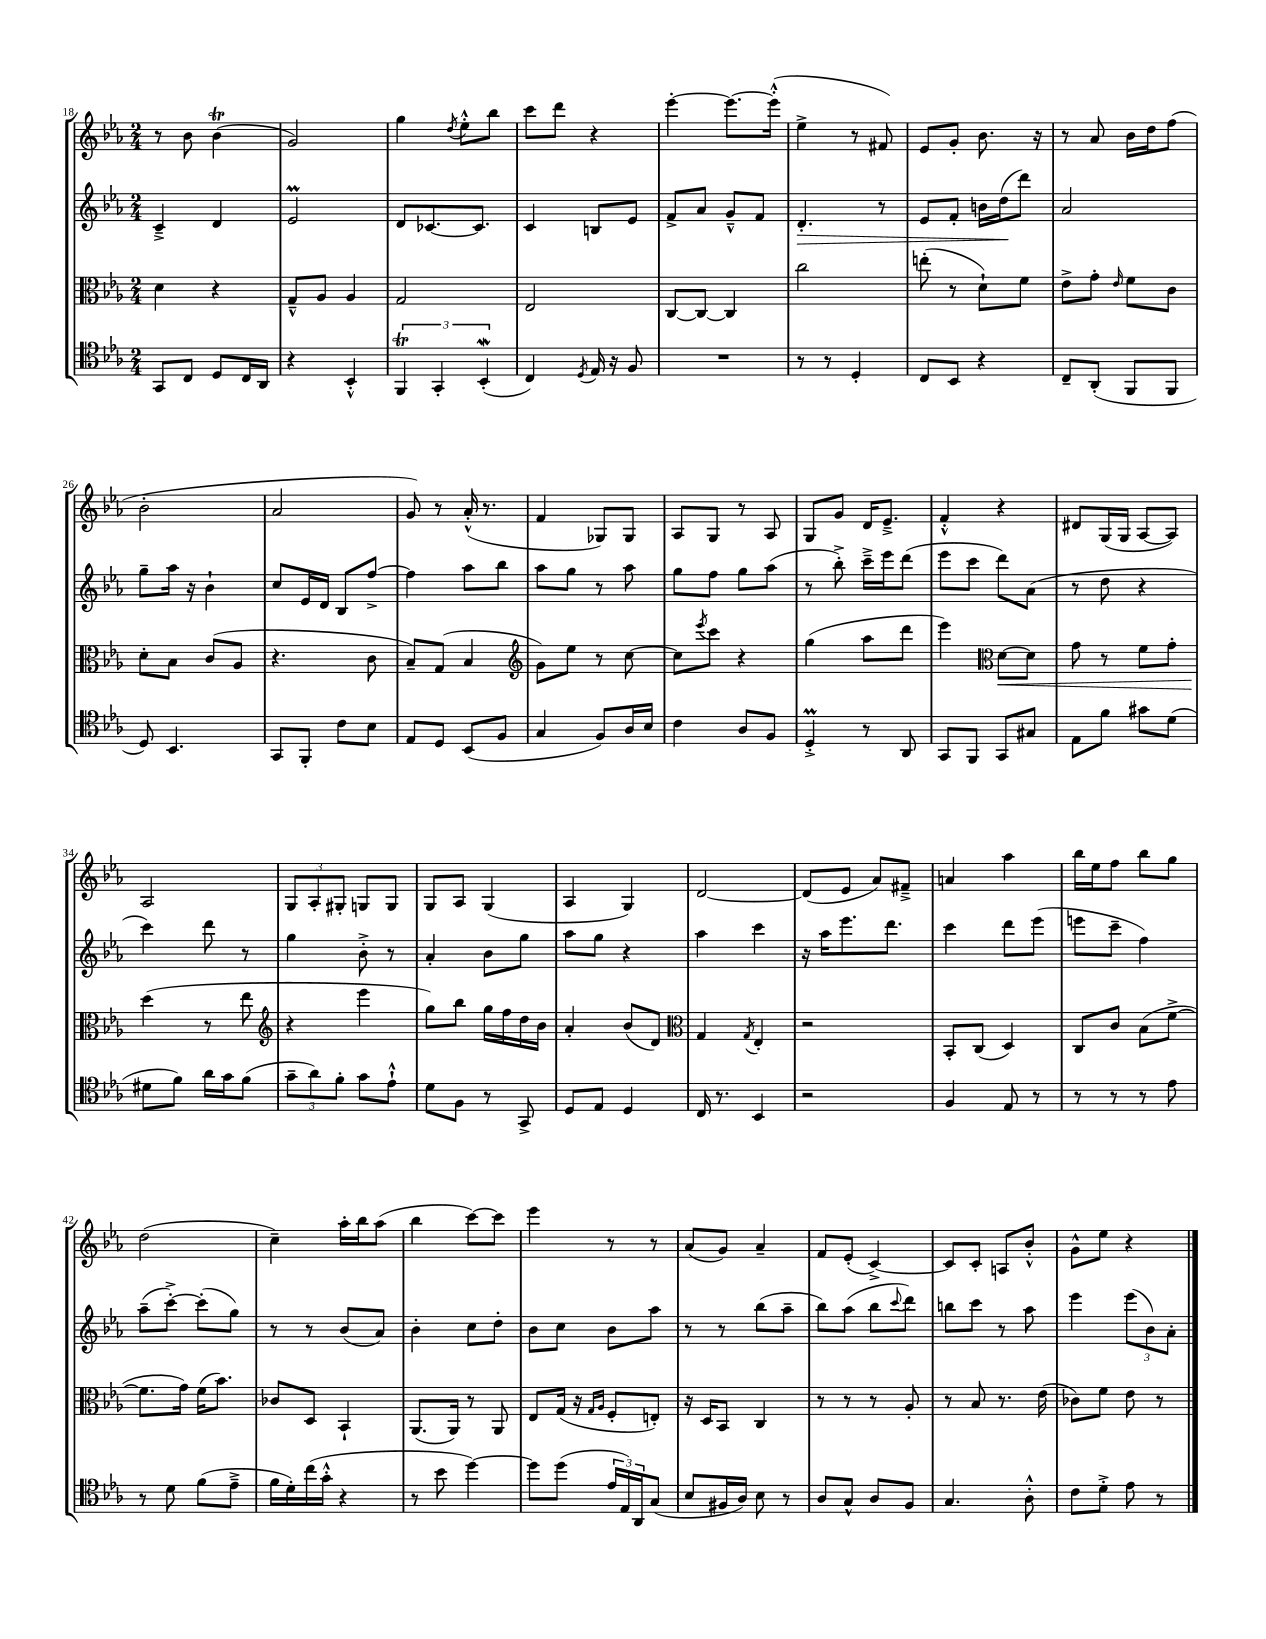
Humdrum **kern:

**kern	**kern	**dynam	**kern	**dynam	**kern
*part4	*part3	*part3	*part2	*part2	*part1
*staff4	*staff3	*staff3	*staff2	*staff2	*staff1
*clefC4	*clefC3	*	*clefG2	*	*clefG2
*k[b-e-a-]	*k[b-e-a-]	*	*k[b-e-a-]	*	*k[b-e-a-]
*M2/4	*M2/4	*	*M2/4	*	*M2/4
=18	=18	=18	=18	=18	=18
8GG/L	4d\	.	4c~^/	.	8r
8C/J	.	.	.	.	8b-\
8D/L	4r	.	4d/	.	(4b-T\
16C/L	.	.	.	.	.
16AA-/JJ	.	.	.	.	.
=19	=19	=19	=19	=19	=19
4r	8G~^^/L	.	2e-M/	.	2g/)
.	8A-/J	.	.	.	.
4BB-'^^/	4A-/	.	.	.	.
=20	=20	=20	=20	=20	=20
6FFT/	2G/	.	8d/L	.	4gg\
.	.	.	[8.c-X/	.	.
6GG'/	.	.	.	.	.
.	.	.	.	.	8qdd/
.	.	.	.	.	8ee-'^^\L
.	.	.	8.c-/J]	.	.
(6BB-W'/	.	.	.	.	.
.	.	.	.	.	8bb-\J
=21	=21	=21	=21	=21	=21
4C/)	2E-/	.	4c/	.	8ccc\L
.	.	.	.	.	8ddd\J
8qD/	.	.	.	.	.
16E-/	.	.	8Bn/L	.	4r
16r	.	.	.	.	.
8F/	.	.	8e-/J	.	.
=22	=22	=22	=22	=22	=22
2r	[8C/L	.	8f^/L	.	[4eee-'\
.	8C/J_	.	8a-/J	.	.
.	4C/]	.	8g~^^/L	.	8.eee-\L_
.	.	.	8f/J	.	.
.	.	.	.	.	(16eee-'^^\Jk]
=23	=23	=23	=23	=23	=23
!	!	!	!	!LO:HP:b	!
8r	2cc\	.	4.d'/	>	4ee-^\
8r	.	.	.	.	.
4D'/	.	.	.	.	8r
.	.	.	8r	.	8f#X/)
=24	=24	=24	=24	=24	=24
8C/L	(8een'\	.	8e-/L	.	8e-/L
8BB-/J	8r	.	8f'/J	.	8g'/J
4r	8d`\L)	.	16bn\LL	.	8.b-\
.	.	.	(16dd\J	.	.
.	8f\J	.	8ddd\J)	]	.
.	.	.	.	.	16r
=25	=25	=25	=25	=25	=25
8C~/L	8e-^\L	.	2a-/	.	8r
(8AA-'/J	8g'\J	.	.	.	8a-/
.	16qqe-/	.	.	.	.
8FF/L	8f\L	.	.	.	16b-\LL
.	.	.	.	.	16dd\J
8FF/J	8c\J	.	.	.	(8ff\J
!!LO:LB:g=z
=26	=26	=26	=26	=26	=26
8D/)	8d'\L	.	8gg~\L	.	2b-'\
4.BB-/	8B-\J	.	16aa-\Jk	.	.
.	.	.	16r	.	.
.	(8c/L	.	4b-`\	.	.
.	8A-/J	.	.	.	.
=27	=27	=27	=27	=27	=27
8GG/L	4.r	.	8cc/L	.	2a-/
8FF'/J	.	.	16e-/L	.	.
.	.	.	16d/JJ	.	.
8c\L	.	.	8B-/L	.	.
8B-\J	8c\	.	[8ff^/J	.	.
=28	=28	=28	=28	=28	=28
8E-/L	8B-~/L)	.	4ff\]	.	8g/)
8D/J	(8G/J	.	.	.	8r
(8BB-/L	4B-/	.	8aa-\L	.	(16a-'^^/
.	.	.	.	.	8.r
8F/J	.	.	8bb-\J	.	.
=29	=29	=29	=29	=29	=29
*	*clefG2	*	*	*	*
4G/	8g\L)	.	8aa-\L	.	4f/
.	8ee-\J	.	8gg\J	.	.
8F/L)	8r	.	8r	.	8G-X/L)
16A-/L	[8cc\	.	8aa-\	.	8G-/J
16B-/JJ	.	.	.	.	.
=30	=30	=30	=30	=30	=30
4c\	8cc\L]	.	8gg\L	.	8A-/L
.	8qeee-/	.	.	.	.
.	8ccc\J	.	8ff\J	.	8G/J
8A-/L	4r	.	8gg\L	.	8r
8F/J	.	.	(8aa-\J	.	8A-/
=31	=31	=31	=31	=31	=31
4Dm'^/	(4gg\	.	8r	.	8G/L
.	.	.	8bb-'^\)	.	8g/J
8r	8aa-\L	.	16ccc~^\LL	.	16d/KL
.	.	.	16eee-\J	.	8.e-~^/J
8AA-/	8ddd\J	.	(8ddd\J	.	.
=32	=32	=32	=32	=32	=32
8GG/L	4eee-\)	.	8eee-\L	.	4f'^^/
8FF/J	.	.	8ccc\J	.	.
*	*clefC3	*	*	*	*
!	!	!LO:HP:b	!	!	!
8GG/L	[8d\L	<	8ddd\L)	.	4r
8G#X/J	8d\J]	.	(8a-\J	.	.
=33	=33	=33	=33	=33	=33
8E-\L	8g\	.	8r	.	8d#X/L
8f\J	8r	.	8dd\	.	(16G/L
.	.	.	.	.	16G/JJ
8g#X\L	8f\L	.	4r	.	[8A-/L
(8d\J	8g'\J	.	.	.	8A-/J])
!!LO:LB:g=z
=34	=34	=34	=34	=34	=34
8d#X\L	(4dd\	.	4ccc\)	.	2A-/
8f\J)	.	.	.	.	.
16a-\LL	8r	[	8ddd\	.	.
16g\J	.	.	.	.	.
(8f\J	8ee-\	.	8r	.	.
=35	=35	=35	=35	=35	=35
*	*clefG2	*	*	*	*
12g~\L	4r	.	4gg\	.	12G/L
12a-\)	.	.	.	.	12A-'/
12f'\J	.	.	.	.	12G#X'/J
8g\L	4eee-\	.	8b-'^\	.	8Gn/L
8e-`^^\J	.	.	8r	.	8G/J
=36	=36	=36	=36	=36	=36
8d\L	8gg\L)	.	4a-'/	.	8G/L
8F\J	8bb-\J	.	.	.	8A-/J
8r	16gg\LL	.	8b-\L	.	(4G/
.	16ff\	.	.	.	.
8GG^/	16dd\	.	8gg\J	.	.
.	16b-\JJ	.	.	.	.
=37	=37	=37	=37	=37	=37
8D/L	4a-'/	.	8aa-\L	.	4A-/
8E-/J	.	.	8gg\J	.	.
4D/	(8b-/L	.	4r	.	4G/)
.	8d/J)	.	.	.	.
=38	=38	=38	=38	=38	=38
*	*clefC3	*	*	*	*
16C/	4G/	.	4aa-\	.	[2d/
8.r	.	.	.	.	.
.	8qG/	.	.	.	.
4BB-/	4E-'/	.	4ccc\	.	.
=39	=39	=39	=39	=39	=39
2r	2r	.	16r	.	(8d/L]
.	.	.	16aa-\KL	.	.
.	.	.	8.eee-\	.	8e-/J
.	.	.	.	.	8a-/L)
.	.	.	8.ddd\J	.	.
.	.	.	.	.	8f#X~^/J
=40	=40	=40	=40	=40	=40
4F/	8BB-'/L	.	4ccc\	.	4an/
.	(8C/J	.	.	.	.
8E-/	4D/)	.	8ddd\L	.	4aa-\
8r	.	.	(8eee-\J	.	.
=41	=41	=41	=41	=41	=41
8r	8C/L	.	8eeen\L	.	16bb-\LL
.	.	.	.	.	16ee-\J
8r	8c/J	.	8ccc~\J	.	8ff\J
8r	(8B-\L	.	4ff\)	.	8bb-\L
8e-\	[8f^\J	.	.	.	8gg\J
!!LO:LB:g=z
=42	=42	=42	=42	=42	=42
8r	8.f\L]	.	(8aa-~\L	.	(2dd\
8d\	.	.	[8ccc'^\J)	.	.
.	16g\Jk)	.	.	.	.
(8f\L	(16f\KL	.	(8ccc'\L]	.	.
.	8.b-\J)	.	.	.	.
8e-~^\J	.	.	8gg\J)	.	.
=43	=43	=43	=43	=43	=43
16f\LL	8c-X/L	.	8r	.	4cc~\)
16d'\)	.	.	.	.	.
(16cc\	8D/J	.	8r	.	.
16g'^^\JJ	.	.	.	.	.
4r	4BB-`/	.	(8b-/L	.	16aa-'\LL
.	.	.	.	.	16bb-\J
.	.	.	8a-/J)	.	(8aa-\J
=44	=44	=44	=44	=44	=44
8r	(8.AA-/L	.	4b-'\	.	4bb-\
8b-\	.	.	.	.	.
.	16AA-/Jk)	.	.	.	.
[4dd\)	8r	.	8cc\L	.	[8ccc\L)
.	8AA-/	.	8dd'\J	.	8ccc\J]
=45	=45	=45	=45	=45	=45
8dd\L]	8E-/L	.	8b-\L	.	4eee-\
(8dd\J	(16G/Jk	.	8cc\J	.	.
.	16r	.	.	.	.
.	16qqG/LL	.	.	.	.
.	16qqA-/JJ	.	.	.	.
24e-/LL	8F'/L	.	8b-\L	.	8r
24E-/)	.	.	.	.	.
24AA-/J	.	.	.	.	.
(8G/J	8En'/J)	.	8aa-\J	.	8r
=46	=46	=46	=46	=46	=46
8B-/L	16r	.	8r	.	(8a-/L
.	16D/KL	.	.	.	.
16F#X/L	8BB-/J	.	8r	.	8g/J)
16A-/JJ)	.	.	.	.	.
8B-\	4C/	.	(8bb-\L	.	4a-~/
8r	.	.	8aa-~\J	.	.
=47	=47	=47	=47	=47	=47
8A-/L	8r	.	8bb-\L)	.	8f/L
8G^^/J	8r	.	(8aa-\J	.	(8e-'/J
8A-/L	8r	.	8bb-\L	.	[4c^/)
.	.	.	8qqccc/	.	.
8F/J	8A-'/	.	8ddd\J)	.	.
=48	=48	=48	=48	=48	=48
4.G/	8r	.	8bbn\L	.	8c/L]
.	8B-/	.	8ccc\J	.	8c'/J
.	8.r	.	8r	.	8An/L
8A-'^^\	.	.	8aa-\	.	8b-'^^/J
.	(16e-\	.	.	.	.
=49	=49	=49	=49	=49	=49
8c\L	8c-X\L)	.	4eee-\	.	8g^^\L
8d'^\J	8f\J	.	.	.	8ee-\J
8e-\	8e-\	.	(12eee-\L	.	4r
.	.	.	12b-\)	.	.
8r	8r	.	.	.	.
.	.	.	12a-'\J	.	.
==	==	==	==	==	==
*-	*-	*-	*-	*-	*-
